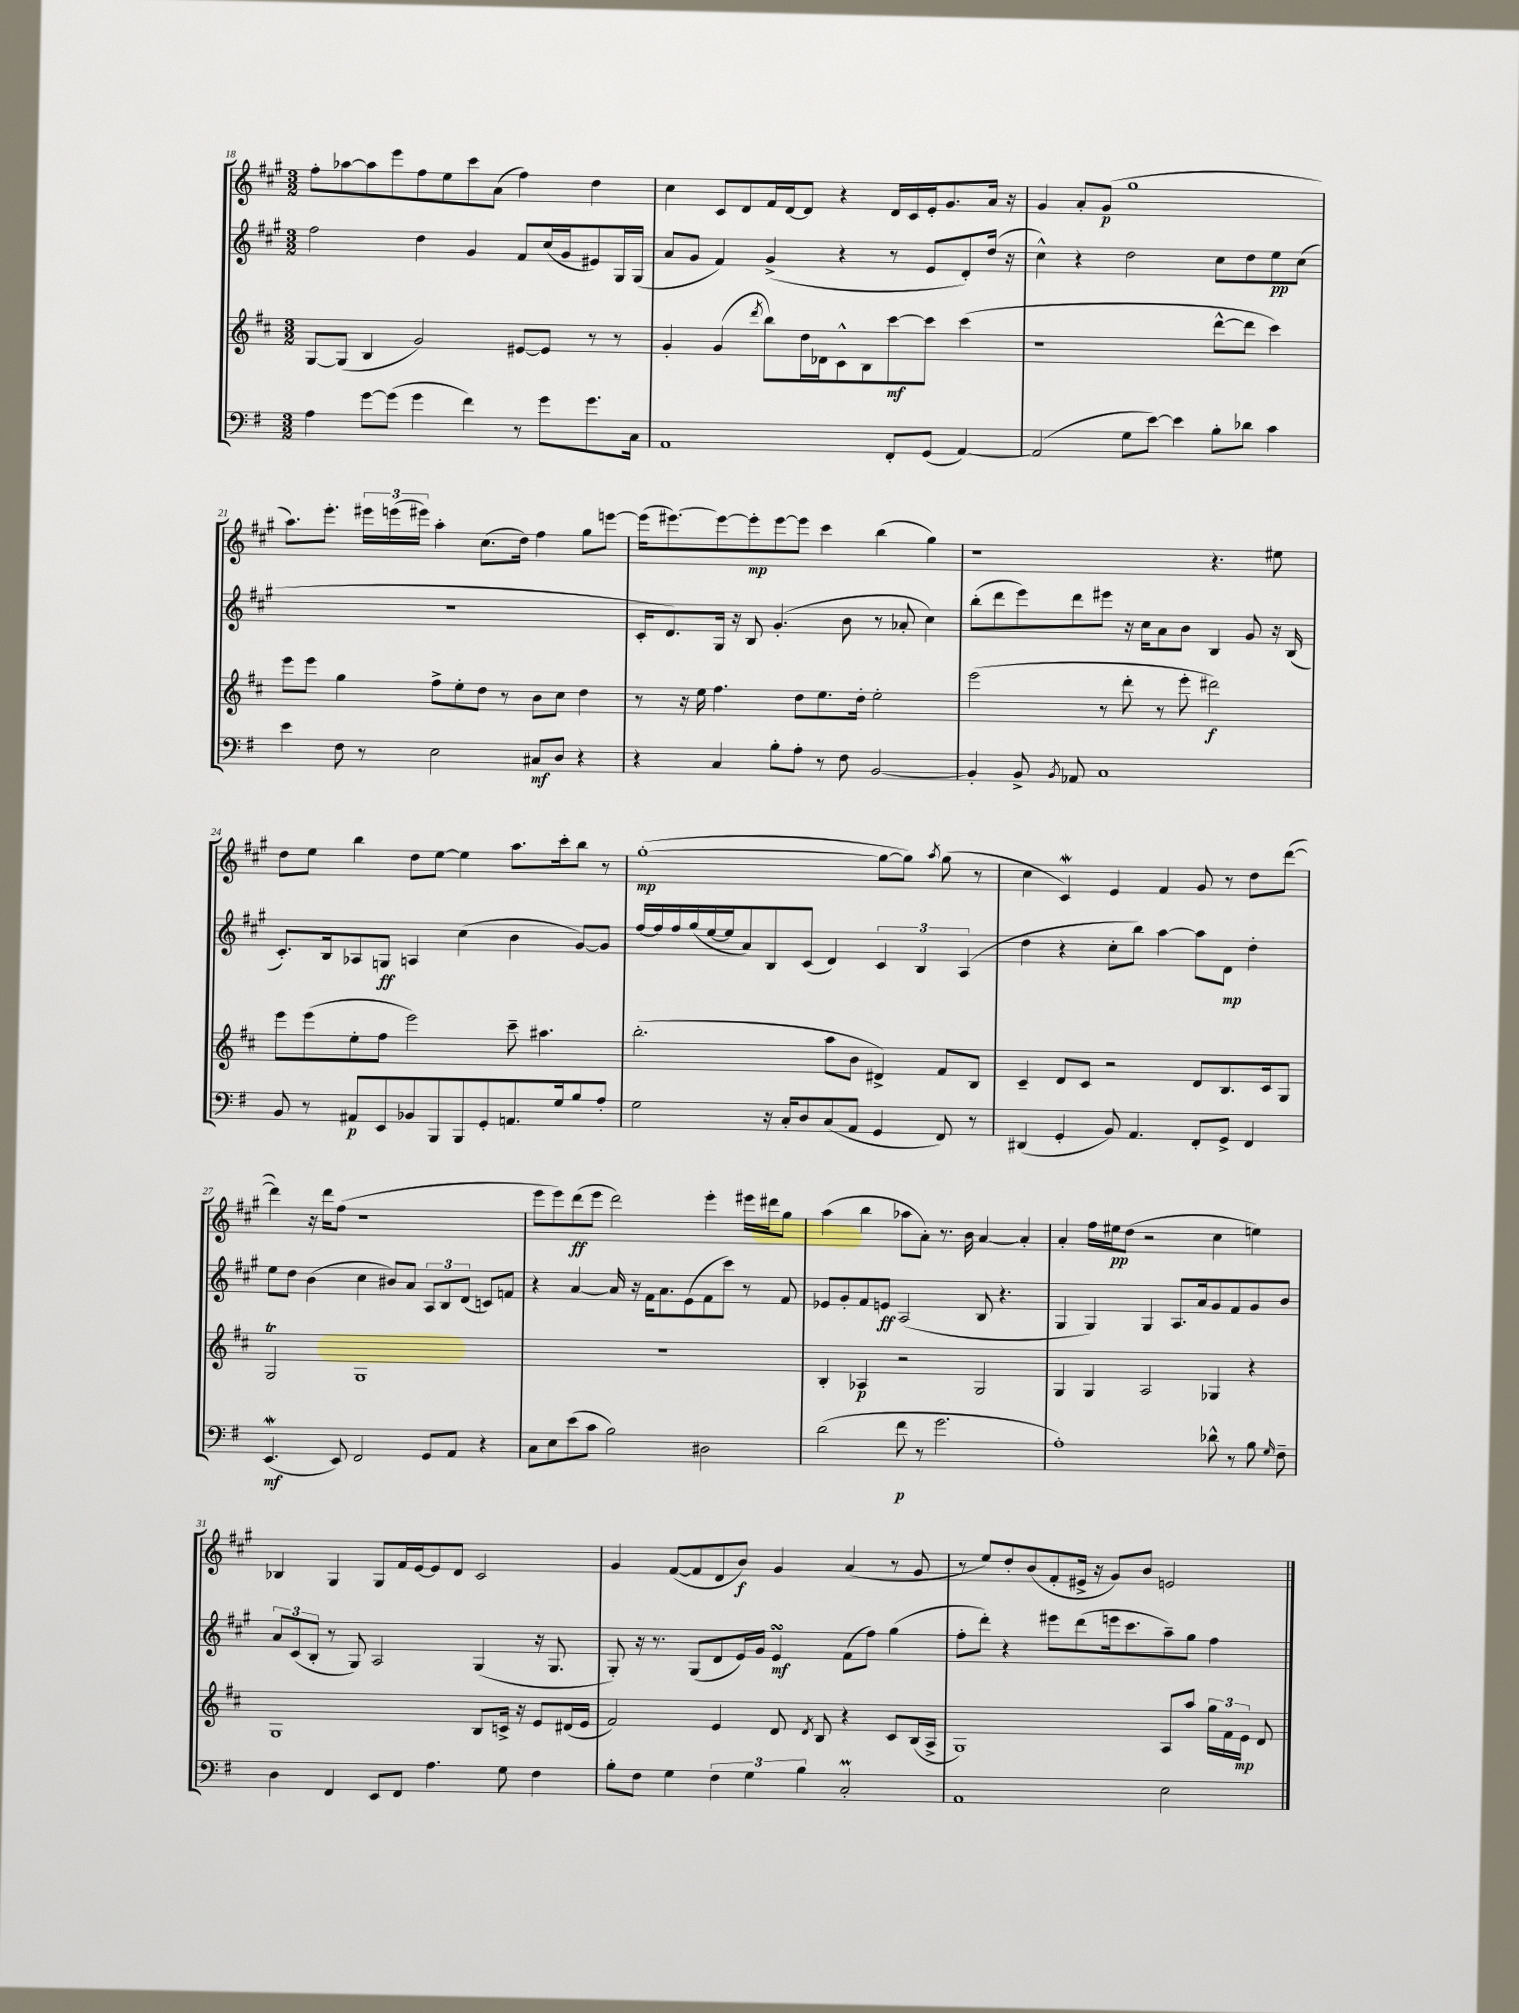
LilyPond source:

<<
\new StaffGroup <<
\new Staff = "s0" {
    \clef treble \key a \major \numericTimeSignature \time 3/2
    \autoBeamOff fis''8[-. aes''8~ aes''8 e'''8 fis''8 e''8 cis'''8 a'8]( fis''4) d''4 |
    cis''4 cis'8[ d'8 fis'16 d'16~ d'8] r4 d'16[ cis'16 e'16-. gis'8. a'16] r16 |
    gis'4 a'8[-. gis'8]\p( gis''1 |
    a''8.[) e'''8.]-. \tuplet 3/2 { eis'''16[ e'''16( eis'''16]) } a''4-. cis''8.[( d''16]) fis''4 gis''8[ e'''8]~ |
    e'''16[( eis'''8.~) eis'''8~ eis'''8-.\mp eis'''8~ eis'''8] cis'''4 b''4( gis''4) |
    r1 r4. eis''8 |
    d''8[ e''8] b''4 d''8[ e''8]~ e''4 a''8.[ cis'''16-. b''8] r8 |
    gis''1~-.\mp( gis''8[~ gis''8]) \acciaccatura { a''8 } gis''8( r8 |
    cis''4 cis'4\mordent) e'4 fis'4 gis'8 r8 d''8[ d'''8]~( |
    d'''4) r16 d'''16[ fis''8]( r1 |
    e'''8[ e'''8) d'''8\ff( e'''8] d'''2) e'''4-. eis'''16[ dis'''16 gis''8] |
    a''4( b''4 aes''8[ a'8]-.) r8. b'16 a'4~ a'4-. |
    a'4-. fis''16[ eis''16\pp d''8]( r2 cis''4 e''4) |
    bes4 gis4 gis8[ fis'16 e'16~ e'8 d'8] cis'2 |
    gis'4 fis'8[~( fis'8 d'8 b'8]\f) gis'4 a'4( r8 gis'8 |
    r8 e''8[) d''8-. b'8( fis'8-. eis'16]-> r16 gis'8[) b'8] e'2 \bar "|." |
}
\new Staff = "s1" {
    \clef treble \key a \major \numericTimeSignature \time 3/2
    \autoBeamOff fis''2 d''4 gis'4 fis'8[ cis''16( gis'16 eis'8) gis16 gis16]( |
    a'8[ gis'8] fis'4) gis'4->( r4 r8 e'8[ d'8-.) d''16]( r16 |
    cis''4-^) r4 d''2 cis''8[ d''8 e''8\pp cis''8]( |
    R1. |
    cis'16[-. d'8.) gis16] r16 b8 gis'4.-.( b'8 r8 aes'8-. cis''4) |
    b''8[-.( d'''8 e'''8) d'''8 eis'''8] r16 cis''16[ a'8 b'8] b4 gis'8 r16 b16( |
    cis'8.[-.) b16 aes8 g8]\ff a4 cis''4( b'4 gis'8[~) gis'8] |
    fis''16[~ fis''16 fis''16 gis''16( e''16~ e''16 a'8) b8 cis'8]( d'4) \tuplet 3/2 { cis'4 b4 a4( } |
    d''4 r4 cis''8[-. b''8]) a''4~ a''8[ d'8]\mp d''4-. |
    e''8[ d''8] b'4( cis''4 bis'8[) a'8] \tuplet 3/2 { a8[ b8 d'8]( } c'8[) f'8] |
    r4 a'4~ a'16 r16 fis'16[ a'8. e'8( fis'8 cis'''8]) r8 fis'8 |
    ees'8[ gis'8-. fis'8 e'8]\ff a2( b8 r4. |
    gis4 gis4) gis4 a8.[ a'16 gis'8 fis'8 gis'8 b'8] |
    \tuplet 3/2 { a'8[ cis'8( b8]-. } r8 gis8) a2 gis4( r16 gis8. |
    gis8-.) r16 r8. gis8[( d'8 e'16) gis'16] e'4\turn\mf fis'8[( fis''8]) gis''4( |
    fis''8[-. d'''8]-.) r4 eis'''8[ d'''8( e'''16 cis'''8. a''8--) gis''8] fis''4 \bar "|." |
}
\new Staff = "s2" {
    \clef treble \key d \major \numericTimeSignature \time 3/2
    \autoBeamOff g8[~ g8]( b4 g'2) eis'8[~ eis'8] r8 r8 |
    g'4-. g'4( \acciaccatura { d'''8 } b''8[) d''16 des'16 cis'8-^ b8 cis'''8~\mf cis'''8] cis'''4( |
    r1 d'''8[~-^ d'''8] cis'''4) |
    e'''8[ e'''8] g''4 fis''8[-> e''8-. d''8] r8 b'8[ cis''8] d''4 |
    r8 r16 e''16 fis''4. d''8[ e''8. d''16]-. e''2-. |
    e'''2( r8 d'''8-. r8 e'''8-. dis'''2\f) |
    e'''8[ e'''8( e''8-. fis''8] e'''2) cis'''8-- ais''4. |
    b''2.-.( a''8[ b'8] dis'4->) fis'8[ b8] |
    cis'4-- d'8[ cis'8] r2 d'8[ b8. cis'16 g8] |
    g2\trill g1 |
    R1. |
    b4-. aes4\p r2 g2 |
    g4 g4 a2 ges4 r4 |
    g1 b8[ c'16]-> r16 e'8[ dis'16( e'16] |
    fis'2) e'4 d'8 \acciaccatura { d'8 } b8 r4 cis'8[ b16( a16]-> |
    g1) a8[ a''8] \tuplet 3/2 { g''16[ fis'16 e'16]\mp } d'8 \bar "|." |
}
\new Staff = "s3" {
    \clef bass \key g \major \numericTimeSignature \time 3/2
    \autoBeamOff a4 g'8[~ g'8]( g'4 fis'4) r8 g'8[ g'8. c16] |
    a,1 fis,8[-. g,8]( a,4~) |
    a,2( g8[ e'8]~) e'4 b8[-. des'8] c'4 |
    e'4 fis8 r8 e2 cis8[\mf d8] r4 |
    r4 c4 b8[-. a8]-. r8 fis8 b,2~ |
    b,4-. b,8-> \acciaccatura { b,8 } aes,8 c1 |
    b,8 r8 ais,8[\p e,8 bes,8 b,,8 b,,8 g,8-. a,8. g16 b8 a8]-. |
    g2 r16 c16[-. d8 c8( a,8] g,4 fis,8) r8 |
    dis,4( g,4-. b,8) a,4. fis,8[-. g,8]-> fis,4 |
    e,4.\mordent\mf( e,8) fis,2 g,8[ a,8] r4 |
    c8[ e8 e'8( c'8] b2) dis2 |
    d'2( fis'8\p r8 g'2. |
    a1-.) des'8-^ r8 b8 \grace { g16 } fis8-- |
    d4 fis,4 e,8[ fis,8] a4. g8 fis4 |
    b8[-. fis8] g4 \tuplet 3/2 { fis4 g4 b4 } c2-.\prall |
    a,1 e2 \bar "|." |
}
>>
>>
\layout { \context { \Score currentBarNumber = #18 } }
